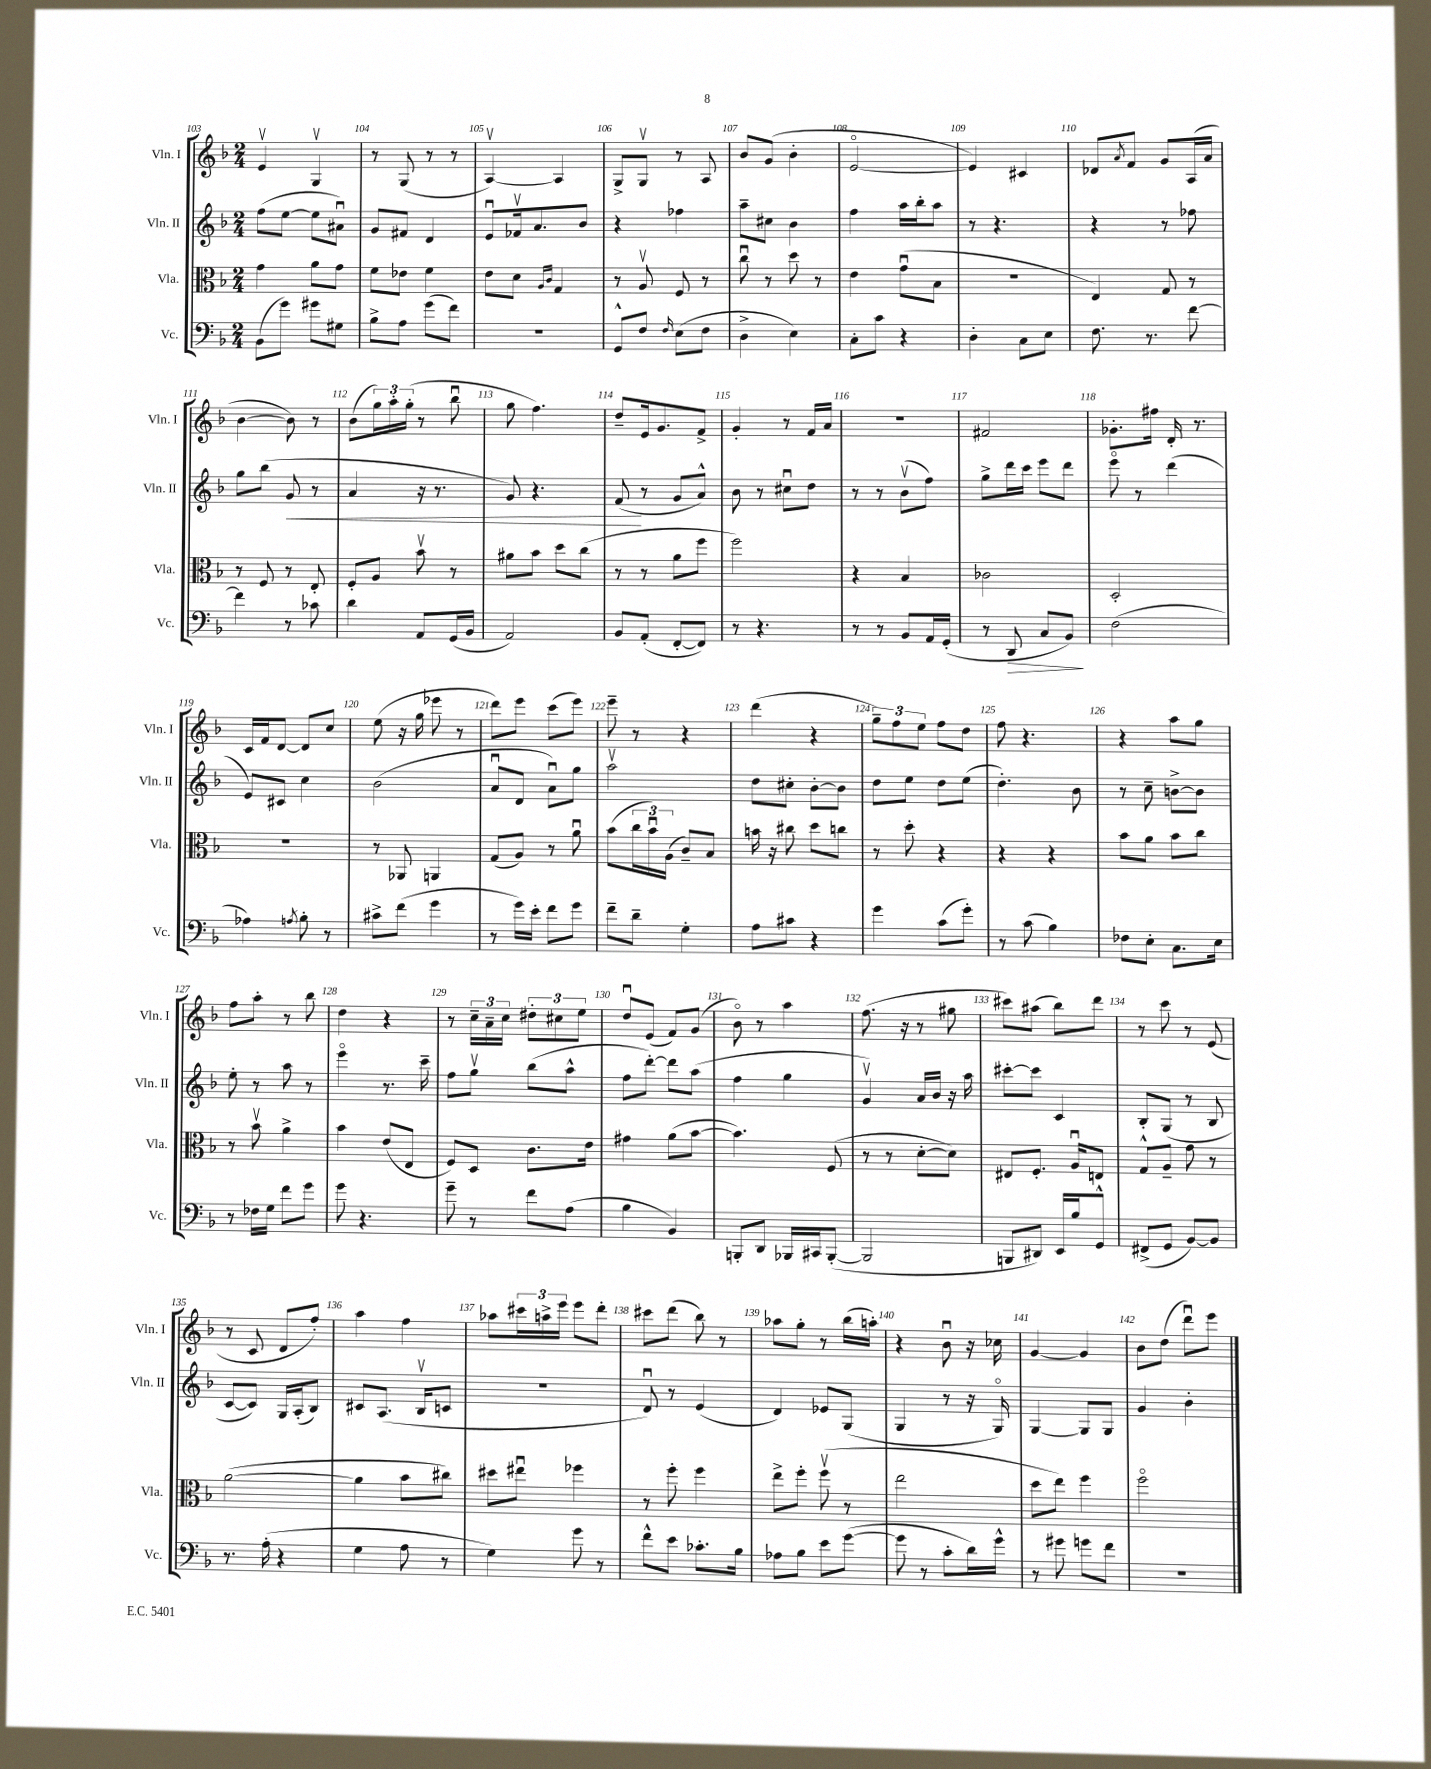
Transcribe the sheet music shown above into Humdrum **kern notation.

**kern	**kern	**kern	**kern
*staff4	*staff3	*staff2	*staff1
*clefF4	*clefC3	*clefG2	*clefG2
*k[b-]	*k[b-]	*k[b-]	*k[b-]
*M2/4	*M2/4	*M2/4	*M2/4
(8BB-	4g	(8ff	4ev
8g)	.	[8ee	.
8g#	8a	8ee]	4Gv
8G#	8g	8a#u)	.
=	=	=	=
8B-^	8f	8g	8r
8A	8e-	8f#	(8G
(8g	4f	4d	8r
8f)	.	.	8r
=	=	=	=
2r	8e	8eu	[4Av)
.	8d	16f-v	.
.	.	8.a	.
.	16qqA	.	.
.	16qqc	.	.
.	4G	.	4A]
.	.	8b-	.
=	=	=	=
8GG^^	8r	4r	8G^
8F	8Av	.	8Gv
16qqF	.	.	.
(8E	8F	4ff-	8r
8F	8r	.	8A
=	=	=	=
4D^	8ccu	8aa~	8b-
.	8r	8cc#	(8g
4E)	8dd	4b-	4b-'
.	8r	.	.
=	=	=	=
8C'	4e	4ff	[2eo
8c	.	.	.
4r	(8gu	16aa	.
.	.	16bb-'	.
.	8B-	8aa	.
=	=	=	=
4D'	2r	8r	4e])
.	.	4.r	.
8C	.	.	4c#
8E	.	.	.
=	=	=	=
8.F	4E)	4r	8d-
.	.	.	8qa
.	.	.	8f
8.r	.	.	.
.	8G	8r	8g
[8f	8r	8ff-	(16A
.	.	.	16a
=	=	=	=
4f]	8r	8gg	[4b-
.	8F	(8bb-	.
8r	8r	8g	8b-])
8c-	8E'	8r	8r
=	=	=	=
4d	8F'	4a	(8b-
.	8A	.	24gg)
.	.	.	24aa'
.	.	.	(24gg'
8AA	8b-v	16r	8r
.	.	8.r	.
(16GG	8r	.	8bb-u
16BB-	.	.	.
=	=	=	=
2AA)	8a#	8g)	8gg
.	8b-	4.r	4.ff)
.	8dd	.	.
.	(8cc	.	.
=	=	=	=
8BB-	8r	(8f	8dd~
(8AA'	8r	8r	16e
.	.	.	8.g
[8FF'	8a	8g	.
8FF])	8ff	8a^^)	8f^
=	=	=	=
8r	2ff)	8b-	4g'
4.r	.	8r	.
.	.	8cc#u	8r
.	.	8dd	16f
.	.	.	16a
=	=	=	=
8r	4r	8r	2r
8r	.	8r	.
8BB-	4B-	(8b-v	.
16AA	.	8ff)	.
(16GG'	.	.	.
=	=	=	=
8r	2c-	8gg^	2f#
8DD	.	16ddd	.
.	.	16ccc	.
8C	.	8eee	.
8BB-)	.	8ddd	.
=	=	=	=
(2F	2D'	8eeeo	8.g-'
.	.	8r	.
.	.	.	16ff#
.	.	(4ddd	16d'
.	.	.	8.r
=	=	=	=
4A-)	2r	8e)	16c
.	.	.	16f
.	.	8c#	[8d
8qA	.	.	.
8B-'	.	4cc	8d]
8r	.	.	8cc
=	=	=	=
8c#^	8r	(2b-	(8ee
(8f	8AA-	.	16r
.	.	.	16gg
4g	4AA	.	8eee-
.	.	.	8r
=	=	=	=
8r	(8G	8au	8ddd)
16g)	8A)	8d	8eee
16e'	.	.	.
8f	8r	8au)	(8ccc
8g	8au	8gg	8eee)
=	=	=	=
8f~	(8b-	2aav	8eee~
8d~	24cc	.	8r
.	24b-u)	.	.
.	(24A	.	.
4G'	8c~)	.	4r
.	8B-	.	.
=	=	=	=
8A	16b	8dd	(4ddd
.	16r	.	.
8c#	8cc#	8cc#'	.
4r	8dd	[8b-'	4r
.	8cc	8b-]	.
=	=	=	=
4g	8r	8dd	12gg~)
.	.	.	12ff
.	8dd'	8ee	.
.	.	.	12ee
(8c	4r	8dd	8ff
8g')	.	(8ee	8dd
=	=	=	=
8r	4r	4.dd')	8ff
(8c	.	.	4.r
4B-)	4r	.	.
.	.	8b-	.
=	=	=	=
8F-	8b-	8r	4r
8E'	8a	8cc~	.
8.C	8b-	[8b^	8aa
.	8cc	8b]	8gg
16E	.	.	.
=	=	=	=
8r	8r	8ee'	8ff
16F-	8b-v	8r	8aa'
16G	.	.	.
8f	4a^	8aa	8r
8g	.	8r	8bb-
=	=	=	=
8g	4b-	4eeeo	4dd
4.r	.	.	.
.	(8e	8.r	4r
.	8E	.	.
.	.	16ccc~	.
=	=	=	=
8g~	8F)	8ff	8r
8r	8D	8ggv	24cc~
.	.	.	24a~
.	.	.	24cc
8f	8.c	(8bb-	12dd#'
.	.	.	12cc#
(8A	.	8aa^^	.
.	.	.	12ee
.	16e	.	.
=	=	=	=
4B-	4g#	8ff	8ddu
.	.	[8ddd')	(8e
4BB-)	(8a	8ddd]	8f)
.	[8b-	(8aa	(8g
=	=	=	=
8BBB'	4.b-])	4ff	8b-o)
8DD	.	.	8r
16BBB-	.	4gg	4aa
16CC#	.	.	.
([8BBB-'	(8F	.	.
=	=	=	=
2BBB-]	8r	4gv)	(8.ff
.	8r	.	.
.	.	.	16r
.	[8d'	16a	8r
.	.	16b-	.
.	8d])	16r	8gg#
.	.	16aa	.
=	=	=	=
8BBB	8E#	[8ccc#'	8ccc#)
8DD#)	8.F'	8ccc#]	(8aa#
16EE	.	4c	8bb-)
16B-	16Au	.	.
8GG^^	8E	.	8ddd
=	=	=	=
(8FF#^	8G^^	8B-'	8r
8GG	8A~	(8G	8ccc
[8BB-)	8g	8r	8r
8BB-]	8r	8B-	(8e
=	=	=	=
8.r	([2a	[8c	8r
.	.	8c])	8c
(16A'	.	.	.
4r	.	16G	8d
.	.	(16A'	.
.	.	8B-)	8ff')
=	=	=	=
4G	4a]	8c#	4aa
.	.	(8.A	.
8A	8b-	.	4ff
.	.	16B-v	.
8r	8cc#)	8c	.
=	=	=	=
4G)	8dd#	2r	8aa-
.	8ee#u	.	24ccc#
.	.	.	24aa^
.	.	.	24eee
8g	4ff-	.	8eee
8r	.	.	8ddd'
=	=	=	=
8f^^	8r	8du)	8ccc#
8e	8ff'	8r	(8ddd
8.c-'	4ff	(4e	8bb-)
.	.	.	8r
16B-	.	.	.
=	=	=	=
8A-	8ee^	4d)	8aa-
8B-	8ff'	.	8gg'
8e	(8ffv	8e-	8r
([8g	8r	(8G	(16bb-
.	.	.	16aa')
=	=	=	=
8g]	2ee	4G	4r
8r	.	.	.
8c'	.	8r	8b-u
16d)	.	16r	16r
16g^^	.	16Go)	16cc-
=	=	=	=
8r	8dd	[4G	[4g
8g#	8ee)	.	.
8g	4ff	8G]	4g]
8f	.	8G	.
=	=	=	=
2r	2ffo	4g	8b-
.	.	.	(8dd
.	.	4b-'	8dddu)
.	.	.	8eee
==	==	==	==
*-	*-	*-	*-
